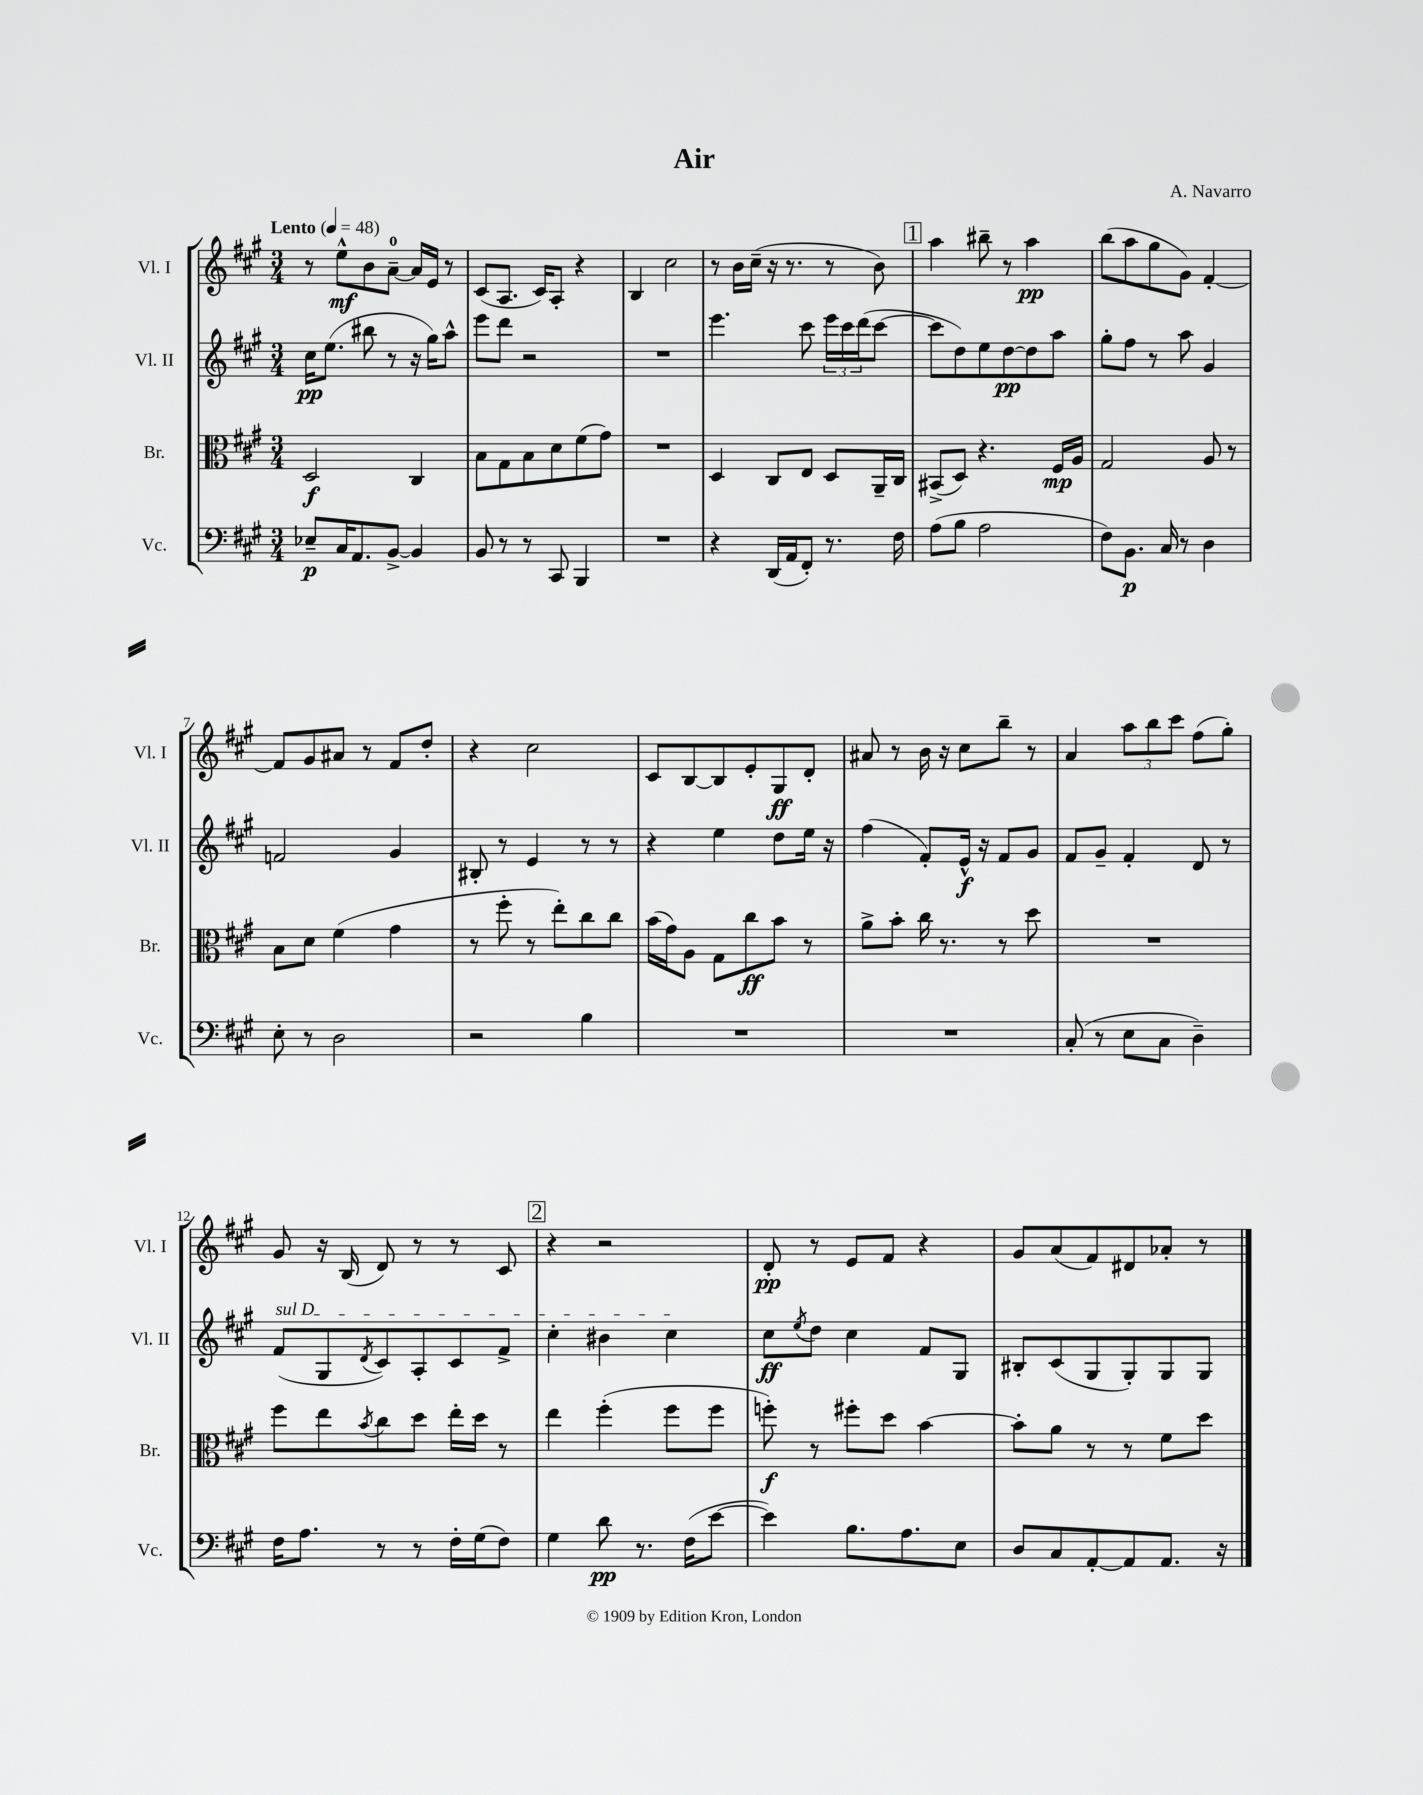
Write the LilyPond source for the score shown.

\header { title = "Air" composer = "A. Navarro" }
<<
\new StaffGroup <<
\new Staff = "s0" \with { instrumentName = "Vl. I" shortInstrumentName = "Vl. I" } {
    \clef treble \key a \major \numericTimeSignature \time 3/4 \tempo "Lento" 4 = 48
    r8 e''8-^\mf b'8 a'8-0~-- a'16 e'16 r8 |
    cis'8( a8. cis'16) a8-. r4 |
    b4 cis''2 |
    r8 b'16 cis''16--( r16 r8. r8 b'8) |
    \mark \markup { \box "1" } a''4 bis''8-- r8 a''4\pp |
    b''8( a''8 gis''8 gis'8) fis'4~-. |
    fis'8 gis'8 ais'8 r8 fis'8 d''8-. |
    r4 cis''2 |
    cis'8 b8~ b8 e'8-. gis8\ff d'8-. |
    ais'8 r8 b'16 r16 cis''8 b''8-- r8 |
    a'4 \tuplet 3/2 { a''8 b''8 cis'''8 } fis''8( gis''8-.) |
    gis'8 r16 b16( d'8) r8 r8 cis'8 |
    \mark \markup { \box "2" } r4 r2 |
    d'8-.\pp r8 e'8 fis'8 r4 |
    gis'8 a'8( fis'8) dis'8 aes'8-. r8 \bar "|." |
}
\new Staff = "s1" \with { instrumentName = "Vl. II" shortInstrumentName = "Vl. II" } {
    \clef treble \key a \major \numericTimeSignature \time 3/4
    cis''16\pp e''8.( bis''8 r8 r16 gis''16) a''8-^ |
    e'''8 d'''8 r2 |
    R2. |
    e'''4. cis'''8 \tuplet 3/2 { e'''16 cis'''16 d'''16( } cis'''8~ |
    \mark \markup { \box "1" } cis'''8 d''8) e''8 d''8~\pp d''8 a''8 |
    gis''8-. fis''8 r8 a''8 gis'4 |
    f'2 gis'4 |
    bis8-. r8 e'4 r8 r8 |
    r4 e''4 d''8 e''16 r16 |
    fis''4( fis'8-.) e'16-^\f r16 fis'8 gis'8 |
    fis'8 gis'8-- fis'4-. d'8 r8 |
    \once \override TextSpanner.bound-details.left.text = \markup { \italic "sul D" } fis'8\startTextSpan( gis8 \acciaccatura { d'8 } cis'8) a8-. cis'8 fis'8-> |
    \mark \markup { \box "2" } cis''4-. bis'4 cis''4\stopTextSpan |
    cis''8\ff \acciaccatura { e''8 } d''8 cis''4 fis'8 gis8 |
    bis8-. cis'8( gis8 gis8-.) gis8 gis8 \bar "|." |
}
\new Staff = "s2" \with { instrumentName = "Br." shortInstrumentName = "Br." } {
    \clef alto \key a \major \numericTimeSignature \time 3/4
    d2\f cis4 |
    b8 gis8 b8 d'8 fis'8( gis'8) |
    R2. |
    d4 cis8 e8 d8 a,16-- cis16 |
    \mark \markup { \box "1" } bis,8->( d8) r4. fis16\mp a16 |
    gis2 a8 r8 |
    b8 d'8 fis'4( gis'4 |
    r8 fis''8-. r8 e''8-.) cis''8 cis''8 |
    b'16( gis'16) a8 gis8 cis''8\ff b'8 r8 |
    a'8-> b'8-. cis''16 r8. r8 d''8 |
    R2. |
    fis''8 e''8 \acciaccatura { b'8 } cis''8 d''8 e''16-. d''16 r8 |
    \mark \markup { \box "2" } e''4 fis''4-.( fis''8 fis''8 |
    f''8-.\f) r8 fis''8-. d''8 b'4~ |
    b'8-. a'8 r8 r8 fis'8 d''8 \bar "|." |
}
\new Staff = "s3" \with { instrumentName = "Vc." shortInstrumentName = "Vc." } {
    \clef bass \key a \major \numericTimeSignature \time 3/4
    ees8--\p cis16 a,8. b,8~-> b,4 |
    b,8 r8 r8 cis,8 b,,4 |
    R2. |
    r4 d,16( a,16 fis,8-.) r8. fis16 |
    \mark \markup { \box "1" } a8( b8 a2 |
    fis8) b,8.\p cis16 r8 d4 |
    e8-. r8 d2 |
    r2 b4 |
    R2. |
    R2. |
    cis8-.( r8 e8 cis8 d4--) |
    fis16 a8. r8 r8 fis16-. gis16( fis8) |
    \mark \markup { \box "2" } gis4 d'8\pp r8. fis16( e'8~ |
    e'4) b8. a8. e8 |
    d8 cis8 a,8~-. a,8 a,8. r16 \bar "|." |
}
>>
>>
